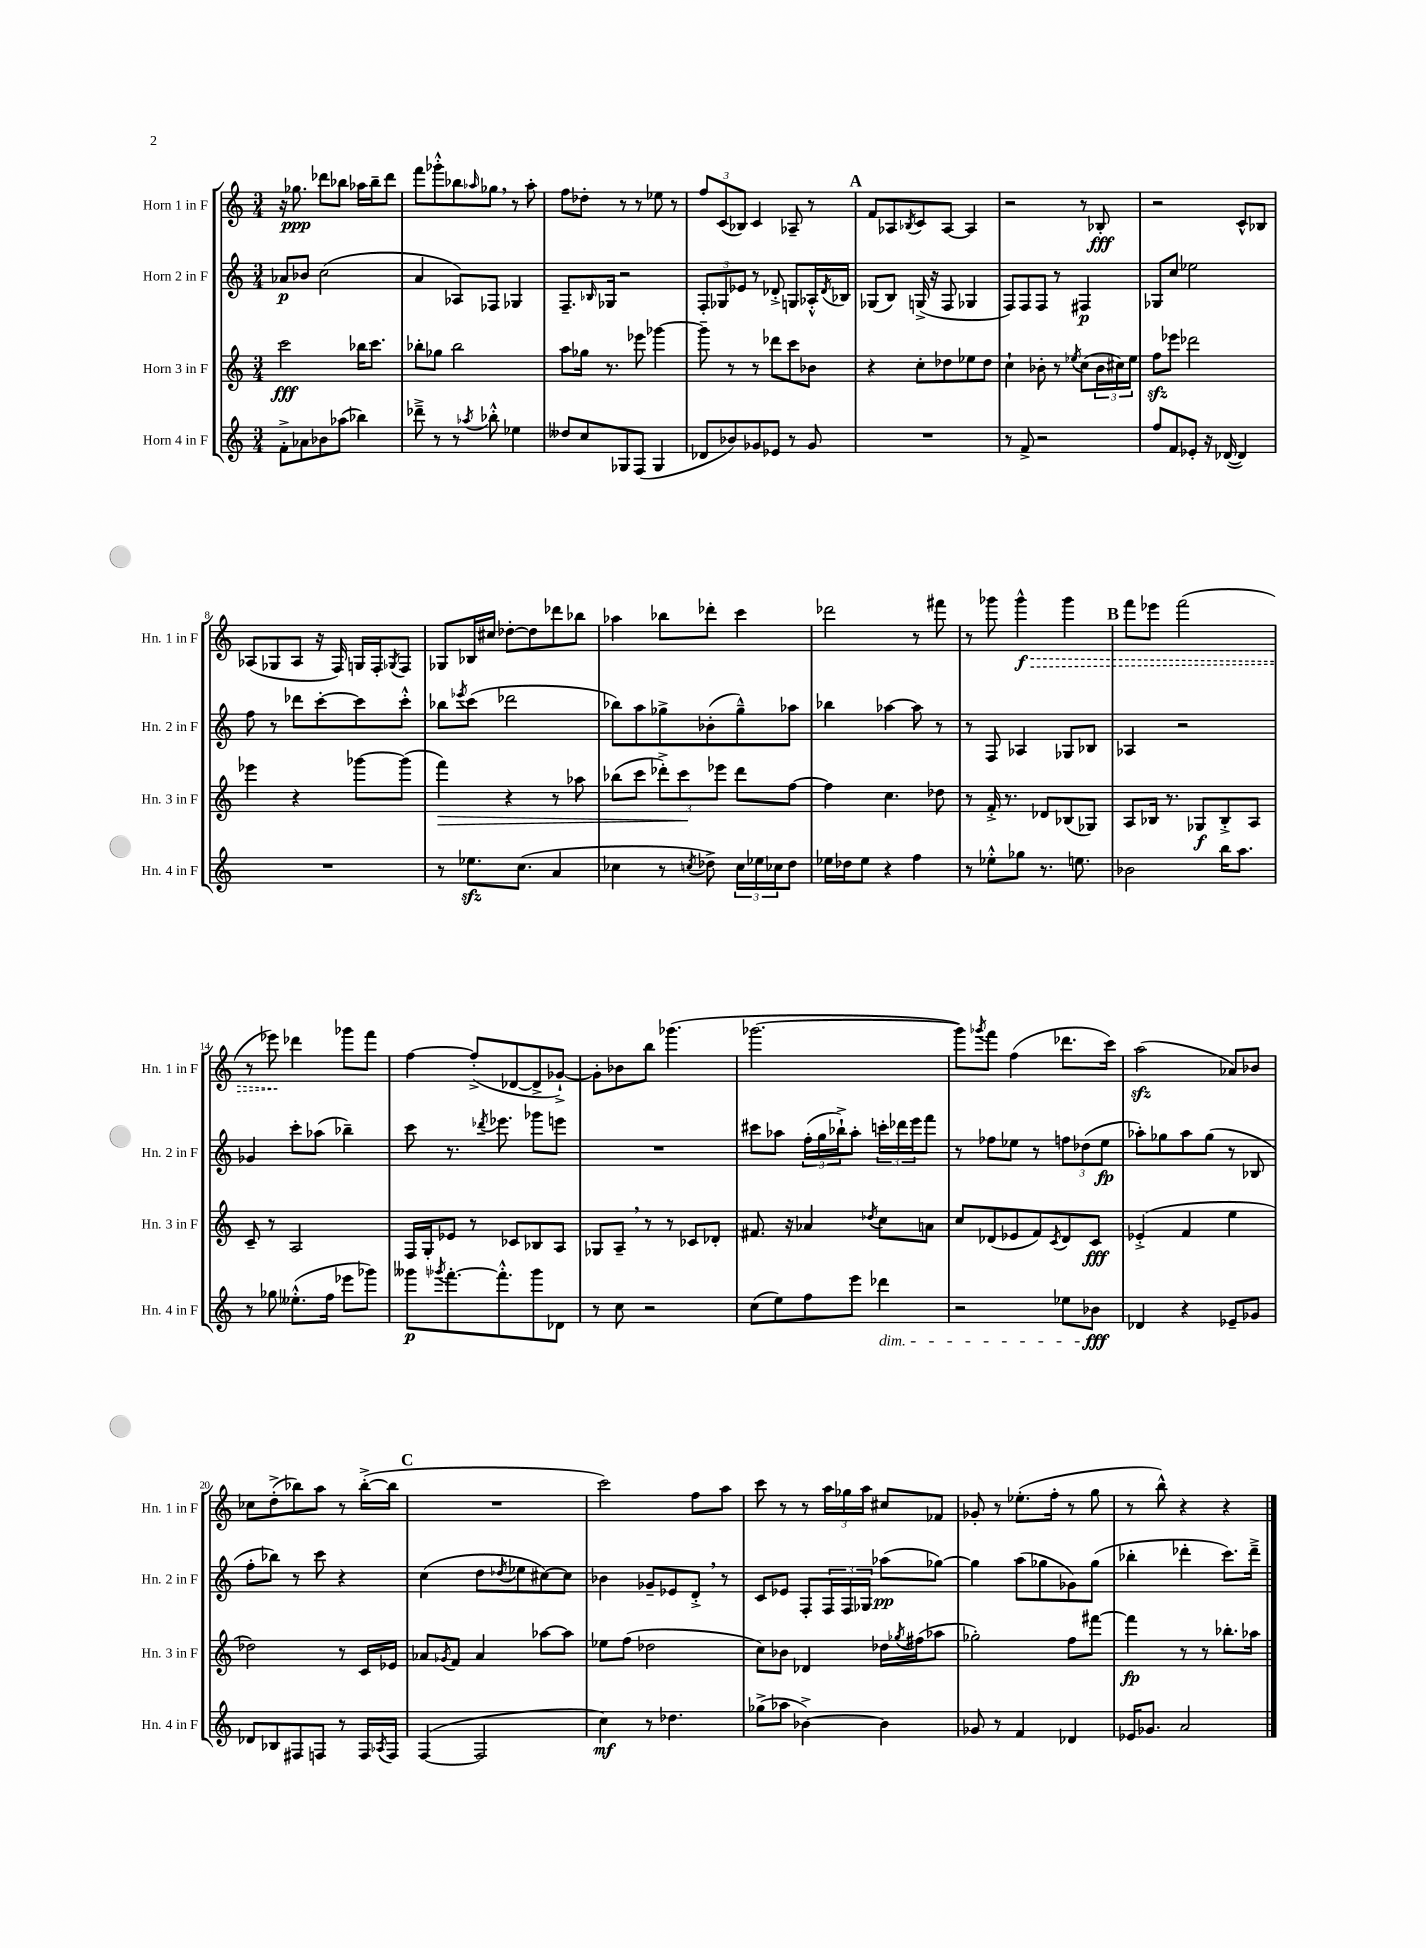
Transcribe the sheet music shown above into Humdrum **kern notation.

**kern	**kern	**kern	**kern
*staff4	*staff3	*staff2	*staff1
*clefG2	*clefG2	*clefG2	*clefG2
*k[]	*k[]	*k[]	*k[]
*M3/4	*M3/4	*M3/4	*M3/4
8f'^	2ccc	8a-	16r
.	.	.	8.gg-
8a-	.	8b-	.
8b-	.	(2cc	8ddd-
(8aa-	.	.	8bb-
4bb-)	16bb-	.	16aa-
.	8.ccc	.	16bb-~
.	.	.	8ddd-
=	=	=	=
8ddd-~^	8bb-'	4a	8fff
8r	8gg-	.	8ggg-'^^
8r	2bb-	8A-)	8bb-
8qaa-	.	.	16qqaa-
8bb-'^^	.	8F-	8gg-
4ee-	.	4G-	8r
.	.	.	8aa-'
=	=	=	=
8dd--	8aa	8.F~	8ff
8cc	16gg-	.	8dd-'
.	.	16qqB-	.
.	8.r	16G-	.
8G-	.	2r	8r
(8F	8eee-	.	8r
4G-	[4ggg-	.	8ee-
.	.	.	8r
=	=	=	=
8d-	8ggg-~]	12F'	12ff
.	.	12G-	(12c
8b-)	8r	.	.
.	.	12e-	12B-)
8g-	8r	8r	4c
8e-	8ddd-	8d-'^	.
8r	8ccc	8G	8A-~
8g-	8b-	16A-'^^	8r
.	.	8qd-	.
.	.	16B-	.
=	=	=	=
2.r	4r	(8G-	8f
.	.	8B)	8A-
.	.	.	8qB-
.	8cc'	(16G^	8c
.	.	16r	.
.	8dd-	8F	[8A-
.	8ee-	4G-	4A-]
.	8dd-	.	.
=	=	=	=
8r	4cc`	8F)	2r
8f^	.	8F	.
2r	8b-'	8F	.
.	8r	8r	.
.	8qee-	.	.
.	(8cc	4F#	8r
.	24b-	.	8B-'
.	24cc#)	.	.
.	24ee-	.	.
=	=	=	=
8ff	8ff	8G-	2r
8f	8eee-	8cc	.
8e-'	2ddd-	2ee-	.
16r	.	.	.
([16d-	.	.	.
4d-])	.	.	8c^^
.	.	.	8B-
=	=	=	=
2.r	4eee-	8ff	(8A-
.	.	8r	8G-
.	4r	8ddd-	8A-
.	.	[8ccc'	16r
.	.	.	16F)
.	[8ggg-	8ccc]	16G
.	.	.	16F'
.	.	.	8qG-
.	(8ggg-]	8ccc'^^	8F
=	=	=	=
8r	4fff)	8bb-	8G-
.	.	8qeee-	.
8.ee-	.	(8ccc	16B-
.	.	.	16cc#
.	4r	2ddd-	[8dd-'
(8.cc	.	.	.
.	.	.	8dd-]
4a	8r	.	8ddd-
.	8aa-	.	8bb-
=	=	=	=
4cc-	(8bb-	8bb-)	4aa-
.	8ccc	8aa	.
8r	12ddd-'^)	8gg-^	8bb-
.	12ccc	.	.
8qcc	.	.	.
8dd-^)	.	(8b-'	8ddd-'
.	12eee-	.	.
24cc	8ddd-	8gg-~^^)	4ccc
24ee-	.	.	.
24cc-	.	.	.
8dd-	[8ff	8aa-	.
=	=	=	=
16ee-	4ff]	4bb-	2ddd-
16dd-	.	.	.
8ee-	.	.	.
4r	4.cc	[4aa-	.
4ff	.	8aa-]	8r
.	8dd-	8r	8fff#
=	=	=	=
8r	8r	8r	8r
8ee-'^^	16f'^	8F	8ggg-
.	8.r	.	.
8gg-	.	4A-	4ggg-^^
8.r	8d-	.	.
.	(8B-	8G-	4ggg-
8.ee	.	.	.
.	8G-)	8B-	.
=	=	=	=
2b-	8A	4A-	8fff
.	16B-	.	8eee-
.	8.r	.	.
.	.	2r	(2fff
.	8G-	.	.
16bb	8B-'^	.	.
8.aa	.	.	.
.	8A	.	.
=	=	=	=
8r	8c~	4g-	8r
8gg-	8r	.	8eee-)
(8.ee--'^^	2A	8ccc'	4ddd-
.	.	(8aa-	.
16ff	.	.	.
8eee-	.	4bb-~)	8ggg-
8ggg-)	.	.	8fff
=	=	=	=
8ggg--	16F	8ccc	[4ff
.	16G'	.	.
8qggg-	.	.	.
[8.fff'	8e-	8.r	.
.	8r	.	(8ff'^]
.	.	8qddd-	.
8.fff'^^]	.	8.eee-	.
.	8c-	.	[8d-
8ggg-	8B-	8ggg-	8d-^]
8d-	8A	8eee	[8g-`^)
=	=	=	=
8r	8G-	2.r	8g-']
8cc	8A~	.	8b-
2r	8r	.	8bb
.	8r	.	(4.ggg-
.	8c-	.	.
.	8d-'	.	.
=	=	=	=
(8cc	8.f#	8ccc#	[2.ggg-
8ee)	.	8aa-	.
.	16r	.	.
8ff	4a-	(24ff'	.
.	.	24gg	.
.	.	24bb-`^)	.
8eee	.	8aa-'	.
.	8qdd-	.	.
4ddd-	8cc	24ccc'	.
.	.	24ddd-	.
.	.	24eee	.
.	8a	8fff	.
=	=	=	=
2r	8cc	8r	8ggg-])
.	.	.	8qggg-
.	(8d-	8ff-	8fff
.	8e-	8ee-	(4ff
.	8f)	8r	.
.	8qc	.	.
8ee-	8d-	12ff	8.ddd-
.	.	(12dd-	.
8b-	8c	.	.
.	.	12ee-	.
.	.	.	16ccc)
=	=	=	=
4d-	(4e-'^	8aa-')	(2aa
.	.	8gg-	.
4r	4f	8aa-	.
.	.	(8gg-	.
8e-~	4ee	8r	8a-)
8g-	.	8B-	8b-
=	=	=	=
8d-	2dd-)	8ff'	8cc-
8B-	.	8bb-)	(8dd'^
8F#	.	8r	8bb-)
8F	.	8ccc	8aa
8r	8r	4r	8r
16F	16c	.	([16bb-'^
8qA-	.	.	.
16F	16e-	.	16bb-]
=	=	=	=
([4F	8a-	(4cc	2.r
.	8qg-	.	.
.	8f	.	.
2F]	4a-	8dd	.
.	.	8qdd-	.
.	.	8ee-	.
.	[8aa-	[8cc#)	.
.	8aa-]	8cc#]	.
=	=	=	=
4cc)	8ee-	4b-	2ccc)
.	(8ff	.	.
8r	2dd-	8g-~	.
4.dd-	.	8e-	.
.	.	8d'^	8ff
.	.	8r	8aa
=	=	=	=
(8gg-^	8cc)	8c	8ccc
8aa-	8b-	8e-	8r
[4b-^)	4d-	8F'	8r
.	.	24F	24aa
.	.	24F	24gg-
.	.	24G-	24aa
4b-]	16dd-	(8aa-	8cc#
.	8qgg-	.	.
.	(16ff#	.	.
.	8aa-	[8gg-)	8f-
=	=	=	=
8g-	2gg-')	4gg-]	8g-'
8r	.	.	8r
4f	.	(8aa	(8.ee-'
.	.	8gg-	.
.	.	.	16ff'
4d-	8ff	8g-)	8r
.	[8fff#	(8gg-	8gg
=	=	=	=
16e-	4fff#]	4bb-'	8r
8.g-	.	.	.
.	.	.	8bb^^)
2a	8r	4ddd-'	4r
.	8r	.	.
.	8.bb-'	8.ccc)	4r
.	16aa-	16ddd-~^	.
==	==	==	==
*-	*-	*-	*-
